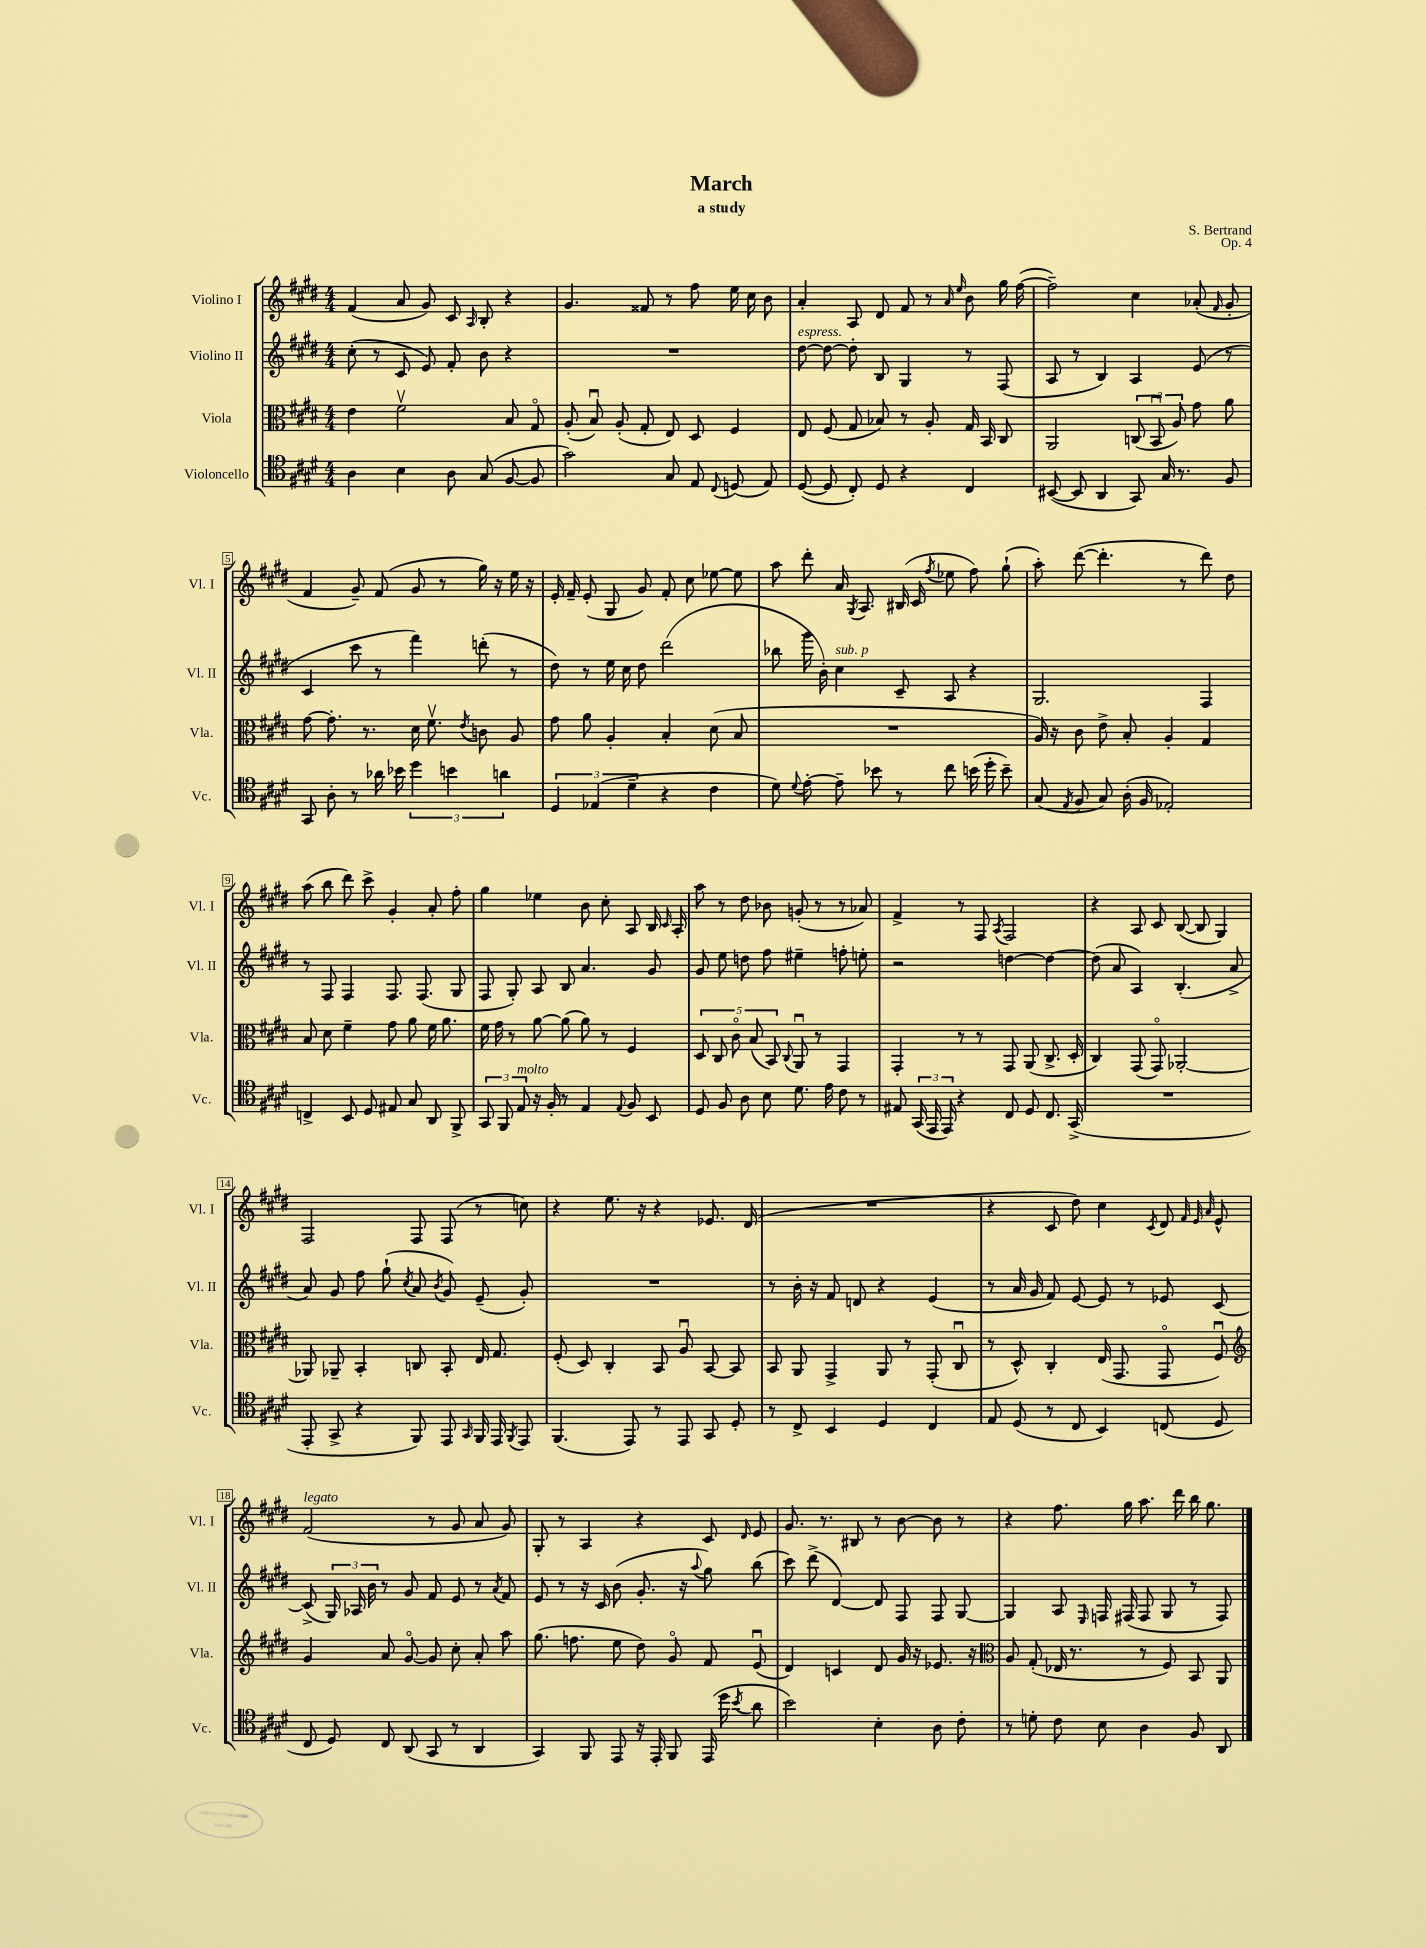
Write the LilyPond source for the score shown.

\header { title = "March" composer = "S. Bertrand" subtitle = "a study" opus = "Op. 4" }
<<
\new StaffGroup <<
\new Staff = "s0" \with { instrumentName = "Violino I" shortInstrumentName = "Vl. I" } {
    \clef treble \key e \major \numericTimeSignature \time 4/4
    \autoBeamOff fis'4( a'8 gis'8) cis'8 \grace { a16 } b8-. r4 |
    gis'4. fisis'8 r8 fis''8 e''16 cis''16 b'8 |
    a'4-. a8 dis'8 fis'8 r8 \grace { a'16 e''16 } b'8 gis''16 fis''16~( |
    fis''2--) cis''4 aes'8-.( \grace { fis'16 } gis'8-. |
    fis'4 gis'8--) fis'8( gis'8 r8 gis''16) r16 e''16 r16 |
    e'16-. fis'16-- e'8-.( gis8 gis'8) fis'8-. cis''8 ees''8~ ees''8 |
    a''8 dis'''8-. a'16 \acciaccatura { gis8 } a8. bis16( cis'16 \acciaccatura { fis''8 } ees''8 fis''8) gis''8-!( |
    a''8-.) dis'''8~( dis'''4.-. r8 dis'''8) dis''8 |
    a''8( b''8 dis'''8) cis'''8-> gis'4-. a'8-. fis''8-. |
    gis''4 ees''4 b'8 cis''8-. a8 b16 \grace { cis'16 } a16-. |
    a''8 r8 dis''8 bes'8 g'8-.( r8 r8 aes'8) |
    fis'4-> r8 fis8 \acciaccatura { a8 } fis2 |
    r4 a8 cis'8 b8~( b8 gis4) |
    fis2 fis8 fis8( r8 c''8) |
    r4 e''8. r16 r4 ees'8. dis'16( |
    R1 |
    r4 cis'8 dis''8) cis''4 \acciaccatura { cis'8 } dis'8 \grace { fis'32 e'32 a'32 } e'8-^ |
    fis'2^\markup { \italic "legato" }( r8 gis'8 a'8 gis'8) |
    gis8-. r8 a4 r4 cis'8 \grace { dis'16 } e'8 |
    gis'8. r8. bis8 r8 b'8~ b'8 r8 |
    r4 fis''8. gis''16 a''8. dis'''16 b''16 gis''8. \bar "|." |
}
\new Staff = "s1" \with { instrumentName = "Violino II" shortInstrumentName = "Vl. II" } {
    \clef treble \key e \major \numericTimeSignature \time 4/4
    \autoBeamOff cis''8-.( r8 cis'8 e'8) fis'8-. b'8 r4 |
    R1 |
    dis''8~^\markup { \italic "espress." } dis''8~ dis''8-. b8 gis4 r8 fis8( |
    a8 r8 b4) a4 e'8( r8 |
    cis'4 cis'''8 r8 fis'''4) d'''8-.( r8 |
    dis''8) r8 e''16 cis''16 dis''8 dis'''2( |
    bes''8 gis'''16 b'16-.) cis''4^\markup { \italic "sub. p" } cis'8-- a8 r4 |
    gis2. fis4 |
    r8 fis8 fis4 fis8. fis8.( gis8 |
    fis8 gis8-.) a8 b8 a'4. gis'8 |
    gis'8 e''8 d''8 fis''8 eis''4-- f''8-. e''8-. |
    r2 d''4~ d''4~ |
    d''8( a'8 a4) b4.-.( a'8-> |
    a'8) gis'8 fis''8 gis''8-!( \acciaccatura { cis''8 } a'8 \acciaccatura { b'8 } gis'8) e'8--( gis'8-.) |
    R1 |
    r8 b'16-. r16 fis'8 d'8 r4 e'4( |
    r8 a'16 gis'16 fis'8) e'8~ e'8 r8 ees'8 cis'8~ |
    cis'8->( \tuplet 3/2 { gis16) aes16 b'16 } r8 gis'8 fis'8 e'8 r8 \acciaccatura { a'8 } fis'8 |
    e'8 r8 r16 cis'16 b'8( gis'8.-. r16 \appoggiatura { a''8 } gis''8) b''8( |
    cis'''8) dis'''8->( dis'4~) dis'8 fis8 fis8 gis8~ |
    gis4 a8 \grace { e16 } f16 fis16( fis8 gis8 r8 fis8) \bar "|." |
}
\new Staff = "s2" \with { instrumentName = "Viola" shortInstrumentName = "Vla." } {
    \clef alto \key e \major \numericTimeSignature \time 4/4
    \autoBeamOff e'4 fis'2\upbow b8 gis8\flageolet |
    a8-.( b8\downbow) a8-.( gis8-. e8) dis8 fis4 |
    e8 fis8( gis8 bes8) r8 a8-. gis16 b,16 cis8 |
    a,2 \tuplet 3/2 { c8( b,8\downbow a8) } gis'8 a'8 |
    gis'8~ gis'8.-. r8. dis'16 fis'8.\upbow \acciaccatura { e'8 } c'8 a8 |
    gis'8 a'8 a4-. b4-. dis'8( b8 |
    R1 |
    a16) r16 cis'8 e'8-> b8-. a4-. gis4 |
    b8 dis'8 fis'4-- gis'8 a'8 fis'16 a'8. |
    fis'16 gis'16 r8 a'8~ a'8( a'8) r8 fis4 |
    \tuplet 5/4 { dis8 cis8 cis'8\flageolet b8( b,8) } \appoggiatura { cis8 } a,8\downbow r8 gis,4 |
    gis,4-. r8 r8 gis,8 a,8( cis8.-> dis16-. |
    cis4) gis,8( gis,8\flageolet) aes,2~-. |
    aes,8 aes,8-- b,4-. c8 b,8-. e16 gis8. |
    fis8-.( dis8) cis4-. b,8 a8\downbow b,8~ b,8 |
    b,8 a,8 gis,4-> a,8 r8 gis,8-.( cis8\downbow |
    r8 dis8-^) cis4-. e16( gis,8. gis,8\flageolet fis8\downbow) |
    \clef treble gis'4 a'8 gis'8~\flageolet gis'8 cis''8-. a'8-. a''8 |
    gis''8.( f''8. e''8 dis''8) gis'8\flageolet fis'8 e'8\downbow( |
    dis'4) c'4 dis'8 gis'16 r16 ees'8. r16 |
    \clef alto a8 gis8-.( ees16 r8. r8 fis8) b,8 a,8 \bar "|." |
}
\new Staff = "s3" \with { instrumentName = "Violoncello" shortInstrumentName = "Vc." } {
    \clef tenor \key e \major \numericTimeSignature \time 4/4
    \autoBeamOff a4 b4 a8 gis8( fis8~ fis8 |
    gis'2) gis8 e8 \appoggiatura { cis8 } d8( e8) |
    dis8~( dis8 cis8-.) dis8 r4 cis4 |
    bis,8~( bis,8 a,4 gis,8) gis16 r8. fis8 |
    gis,8 a8-. r8 aes'16 bes'16 \tuplet 3/2 { dis''4 b'4 a'4 } |
    \tuplet 3/2 { dis4 ees4( dis'4-- } r4 cis'4 |
    dis'8) \appoggiatura { dis'8 } e'8~-. e'8-- bes'8 r8 cis''8 b'16( dis''16-. b'8--) |
    gis8( \acciaccatura { e8 } fis8 gis8) a16-.( fis16 ees2-.) |
    c4-> b,8 dis8 eis8 gis8 a,8 fis,8-> |
    \tuplet 3/2 { gis,8 fis,8 e8^\markup { \italic "molto" } } r16 fis16-. r8 e4 \appoggiatura { e8 } fis8 b,8 |
    dis8 fis8 a8 b8 dis'8. e'16 cis'8 r8 |
    eis8 \tuplet 3/2 { gis,16( e,16 e,16) } r4 cis8 dis8 cis8. gis,16->( |
    R1 |
    e,8-. gis,8-> r4 fis,8) e,8 \grace { gis,16 } fis,16 e,16 \acciaccatura { fis,8 } e,8 |
    fis,4.( e,8) r8 e,8 gis,8 dis8-. |
    r8 cis8-> b,4 dis4 cis4 |
    e8 dis8( r8 cis8 b,4) c8( dis8 |
    cis8 dis8) cis8 a,8( gis,8 r8 a,4 |
    gis,4) fis,8 e,8 r16 e,16-. fis,8 e,16( dis''16 \acciaccatura { b'8 } a'8 |
    b'2) b4-. a8 cis'8-. |
    r8 d'8-. cis'8 b8 a4 fis8 a,8 \bar "|." |
}
>>
>>
\layout { \context { \Score \override BarNumber.stencil = #(make-stencil-boxer 0.1 0.3 ly:text-interface::print) } }
